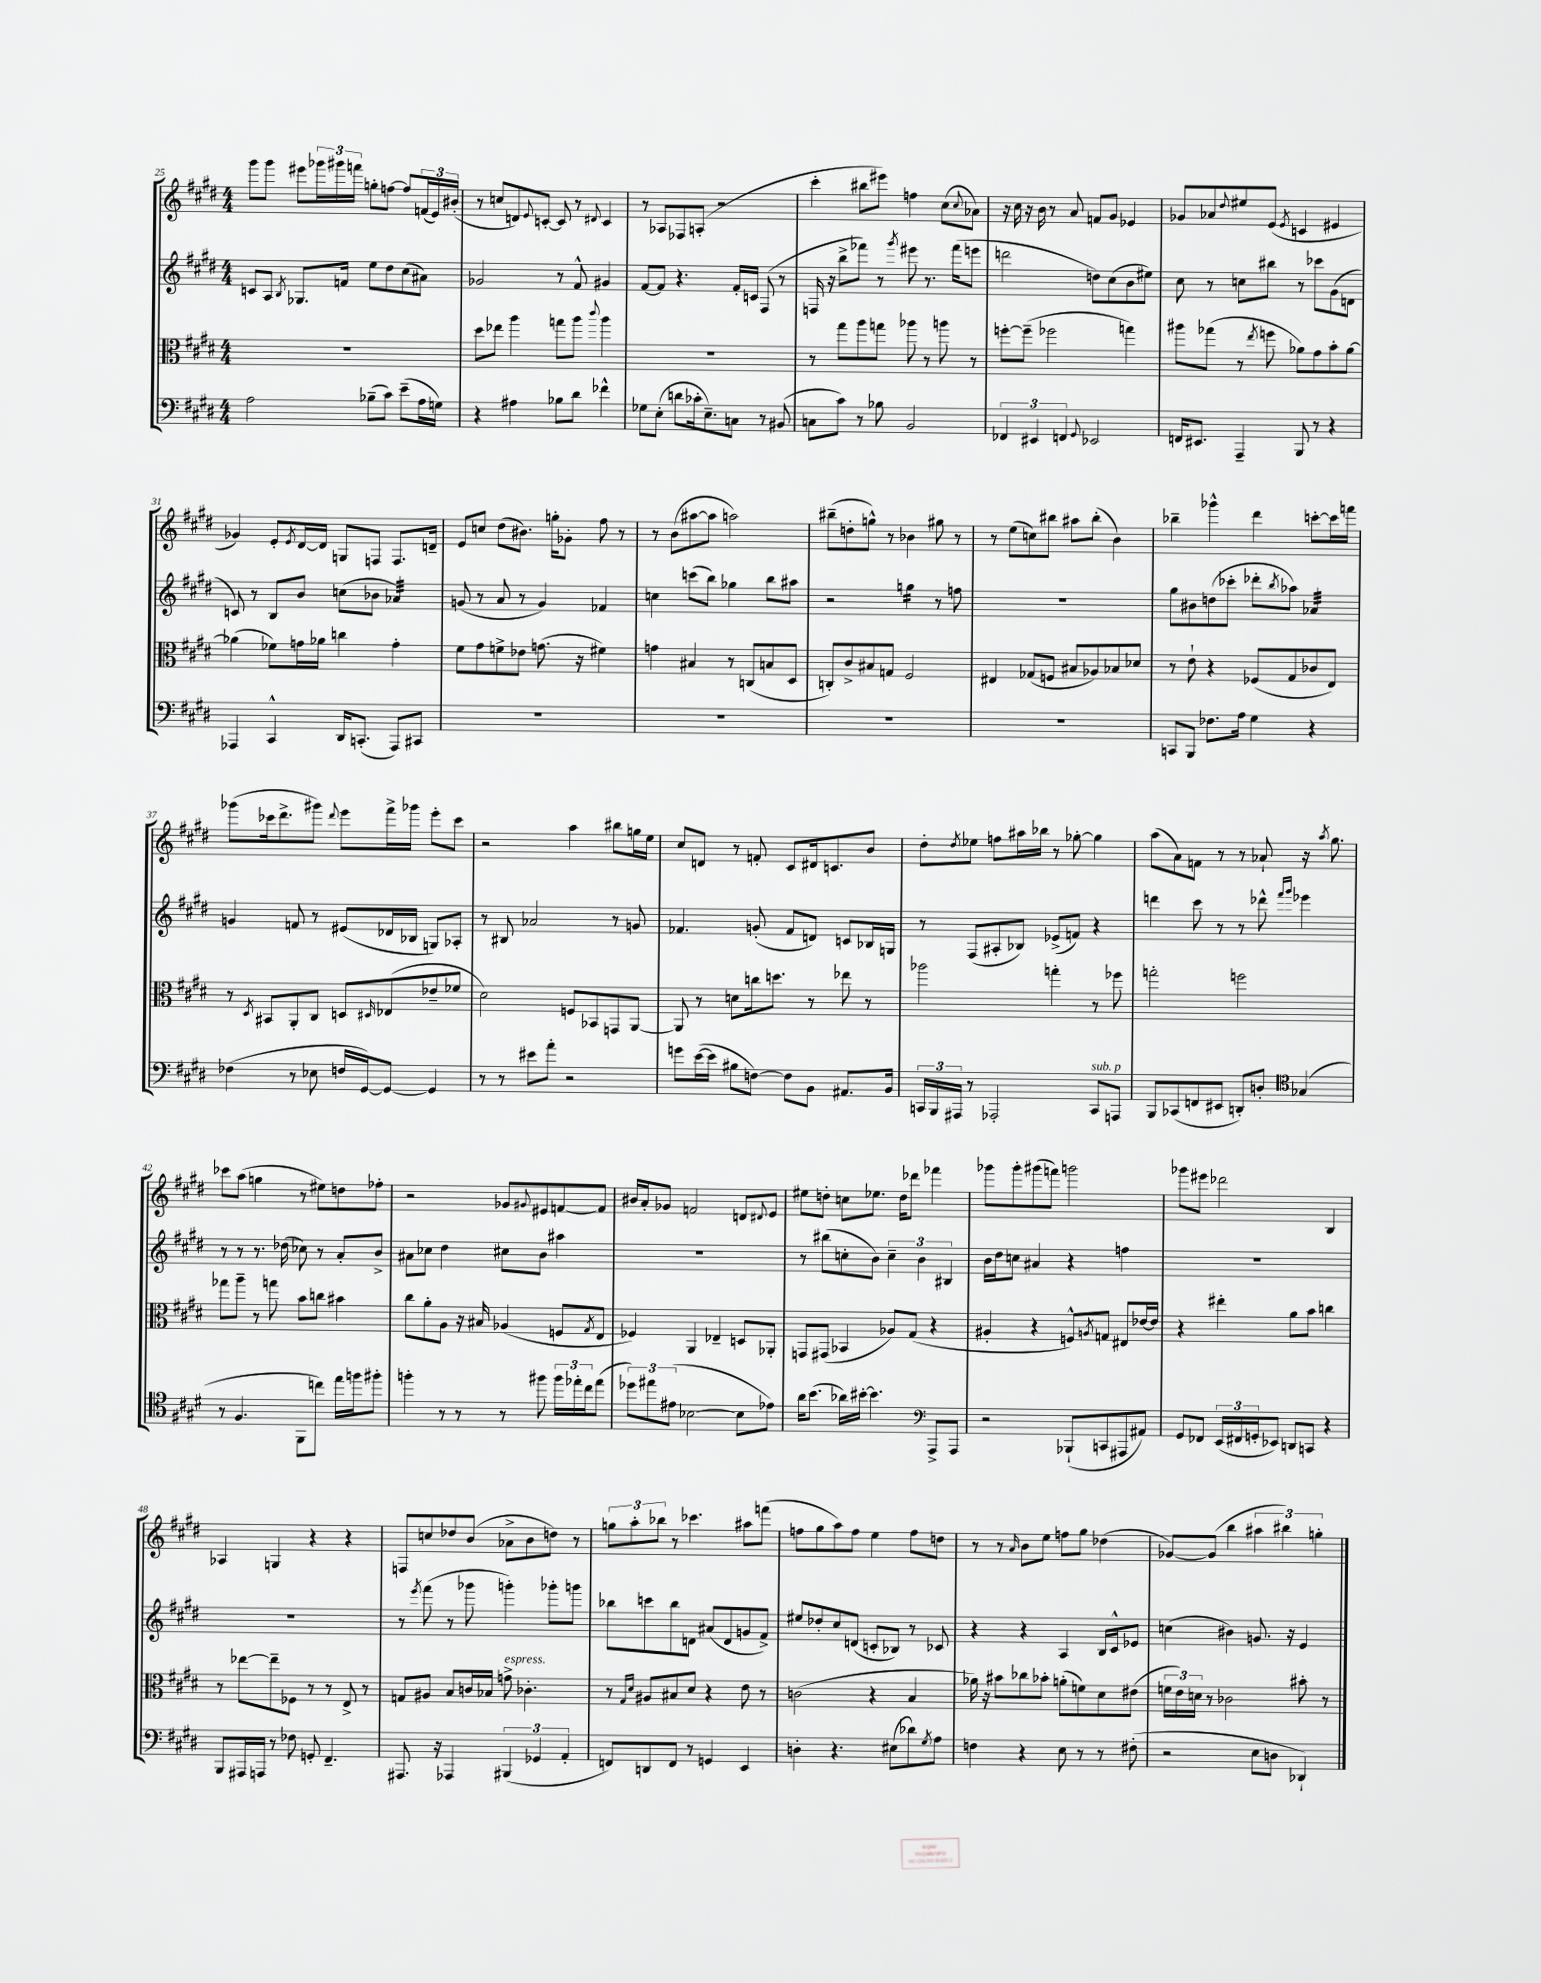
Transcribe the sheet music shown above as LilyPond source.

<<
\new StaffGroup <<
\new Staff = "s0" {
    \clef treble \key e \major \numericTimeSignature \time 4/4
    gis'''8 gis'''8 eis'''8 \tuplet 3/2 { ges'''16 gis'''16 f'''16 } g''8-. f''8~ f''8 \tuplet 3/2 { f'16( e'16) bis'16-.( } |
    r8 c''8 d'8) \appoggiatura { e'8 } c'8~-. c'8 r8 \appoggiatura { dis'8 } c'4 |
    r8 aes8 fes8 a8-.( r2 |
    cis'''4-. bis''8 eis'''8) f''4 cis''8( \appoggiatura { cis''8 } aes'8) |
    r16 cis''16 r16 b'16 r8 a'8 f'8 gis'8 ees'4 |
    ges'8 aes'8 \appoggiatura { dis''8 } eis''8 e'8( \acciaccatura { e'8 } c'4 eis'4 |
    ges'4) e'8-. \acciaccatura { e'8 } dis'16~ dis'16 g8 f8 f8. d'16-- |
    e'8 c''8 dis''8( bis'8.) g''16-. ges'8-. fis''8 r8 |
    r8 b'8( ais''8~ ais''8 a''2) |
    bis''8--( d''8-. g''8-^) r8 bes'4 gis''8 r8 |
    r8 e''8( c''8) bis''8 ais''8 bis''8-.( b'4) |
    bes''4-- ges'''4-^ dis'''4 c'''8~-. c'''16 f'''16 |
    ges'''8( ces'''16 dis'''8.-> gis'''8) \appoggiatura { dis'''8 } e'''8 fis'''16-> ges'''16 e'''8-. ces'''8 |
    r2 a''4 bis''8 g''16 e''16 |
    cis''8 d'8 r8 f'8-. cis'8 dis'16 c'8. b'8 |
    dis''8-. \acciaccatura { dis''8 } ees''8 f''8 ais''16 bes''16 r8 ges''8~-. ges''4 |
    a''8( a'8) f'8 r8 r8 aes'8-! r16 \acciaccatura { a''8 } gis''8. |
    ces'''8 a''8( g''4 r8 eis''8) d''8 fes''8-. |
    r2 ges'8 \appoggiatura { gis'8 } eis'8 f'8~ f'8 |
    bis'16 a'16-. ges'8 f'2 d'8 \appoggiatura { dis'8 } e'8 |
    eis''8 d''8-. c''8 ees''8. d''16 des'''8 fes'''4 |
    ges'''8 ges'''8-. gis'''8( f'''8) g'''2 |
    ges'''8 eis'''8 des'''2 b4 |
    aes4 g4 r4 r4 |
    f8 c''8 des''8 b'8( aes'8-> b'8 d''8) r8 |
    \tuplet 3/2 { g''8 a''8-. bes''8 } r8 ces'''4. ais''8 f'''8( |
    f''8 gis''8 a''8) f''8 e''4 f''8 d''8 |
    r8 r8 \grace { a'16 } b'8 e''8 f''8 gis''8 des''4( |
    ges'8~) ges'8( b''4 \tuplet 3/2 { ais''4 bis''4) g''4-. } \bar "|." |
}
\new Staff = "s1" {
    \clef treble \key e \major \numericTimeSignature \time 4/4
    c'8 a8 \acciaccatura { b8 } ges8. f'16 e''8 dis''8 cis''8( ais'8) |
    ges'2 r8 fis'8-^ gis'4 |
    fis'8~ fis'8 r4. fis'16-. c'16 fis8( r8 |
    f16 r16 b''8-> fes'''8) r8 \acciaccatura { gis'''8 } eis'''8 r8. fes'''16( e'''8 |
    d'''2 d''8) cis''8( b'8 eis''8) |
    cis''8 r8 c''8 bis''8 r8 ces'''8 gis'8( d'8 |
    c'8) r8 b8 b'8 c''8( bes'8 aes'4:32) |
    g'8( r8 a'8 r8 g'4) fes'4 |
    c''4 c'''8( b''8) ges''4 b''8 ais''8 |
    r2 g''4:16 r8 f''8 |
    R1 |
    gis''8 bis'8 d''8( ces'''8-. des'''8-. \acciaccatura { b''8 } aes''8) aes'4:32 |
    g'4 f'8 r8 eis'8( des'16 bes16 g8) aes8-. |
    r8 bis8 aes'2 r8 g'8 |
    fes'4. g'8-.( fes'8 d'8) c'8 bes16 g16 |
    r8 fis8( ais8-. bes8) ees'8->( f'8) r4 |
    d'''4 cis'''8 r8 r8 des'''8-^ \grace { fis'''16 gis'''16 } ees'''4 |
    r8 r8 r8. des''16( ces''8) r8 a'8-. b'8-> |
    ais'8 ces''8 dis''4 cis''8 b'8 ais''4 |
    R1 |
    r8 bis''8( c''8-. b'8) \tuplet 3/2 { c''4-- b'4 bis4 } |
    b'16 dis''16 c''8 ais'4 r4 f''4 |
    R1 |
    R1 |
    r8 \acciaccatura { e'''8 } fis'''8( r8 ges'''8 g'''4-.) ges'''8-. g'''8 |
    bes''8 c'''8 bes''8 d'8 ais'8( d'8 g'8 fis'8->) |
    eis''8 des''8-. cis''8 d'8( c'8-. bes8) r8 ces'8 |
    r4 r4 a4 b16 cis'16-^ ees'8 |
    c''4( bis'4) g'8. r16 e'4 \bar "|." |
}
\new Staff = "s2" {
    \clef alto \key e \major \numericTimeSignature \time 4/4
    R1 |
    dis''8 ees''8 a''4 g''8 a''8 \appoggiatura { cis'''8 } a''4 |
    R1 |
    r8 gis''8 a''8 g''8 aes''8 r8 a''8 r8 |
    f''8~-. f''8--( fes''2 g''4) |
    ais''8 ges''8( r8 \acciaccatura { e''8 } f''8 aes'8) gis'8 b'8-. aes'8~ |
    aes'4( fes'8) g'16 aes'16 c''4 g'4-. |
    fis'8 gis'8 f'8-> ees'8 g'8.( r16 fis'4) |
    g'4 bis4 r8 c8( b8 dis8 |
    c8-.) cis'8-> bis8 g8 fis2 |
    eis4 ges8( f8 bis8 aes8) bes8 des'8 |
    r8 e'8-! r4 fes8( gis8 ces'8 e8) |
    r8 \acciaccatura { dis8 } bis,8 a,8-. cis8 d8 \grace { dis16 } ees8( ees'8-- fes'8 |
    dis'2) f8 bes,8 g,8 a,8~ |
    a,8 r8 d'8 c''16 d''8. r8 ees''8 r8 |
    aes''2 g''4-. r8 fes''8 |
    g''2-. f''2 |
    ges''8 a''8-- r8 g''8 b'8 c''8 bis'4 |
    cis''8 a'8-. a8 r16 bis16 aes4( f8 \acciaccatura { gis8 } e8 |
    fes4) a,4 ees4-- d8 aes,8-. |
    g,8 gis,8( bes,4 aes8) gis8( r4 |
    ais4-. r4 f8-^) \acciaccatura { a8 } g8 eis8 ees'16~ ees'16 |
    r4 eis''4-. a'8 b'8 c''4 |
    r8 ees''8~ ees''8-- fes8 r8 r8 e8-> r8 |
    g8 ais8 b8 c'16 bes16 g'8->^\markup { \italic "espress." } ces'4.-. |
    r8 \grace { gis16 dis'16 } ais8 bis8 dis'8 r4 e'8 r8 |
    c'2( r4 b4 |
    aes'16) r16 bis'8 ces''8 bes'8-. a'8-.( f'8) dis'8 eis'8( |
    \tuplet 3/2 { f'16 e'16) d'16 } r8 ces'2 bis'8-. r8 \bar "|." |
}
\new Staff = "s3" {
    \clef bass \key e \major \numericTimeSignature \time 4/4
    a2 bes8--( cis'8) e'8--( a16 g16) |
    r4 ais4 bes8 dis'8 fes'4-^ |
    ges8 e8-.( d'8 ces'16-. e8.--) c8 r8 bis,8( |
    c8 cis'8) r8 bes8 b,2 |
    \tuplet 3/2 { fes,4 eis,4 f,4 } \appoggiatura { gis,8 } ees,2 |
    f,16 eis,8. a,,4-- b,,8 r8 r4 |
    aes,,4 cis,4-^ dis,16 c,8.-.( aes,,8) cis,8 |
    R1 |
    R1 |
    R1 |
    R1 |
    c,8 b,,8 fes8. a16 gis4 r4 |
    fes4( r8 ees8 f16 gis,16~) gis,8~ gis,4 |
    r8 r8 eis'8 a'8-. r2 |
    g'8 e'16~( e'16 bis8 f8~) f8 b,8 ais,8. b,16 |
    \tuplet 3/2 { c,16 b,,16 ais,,16 } r8 aes,,2-. c,8^\markup { \italic "sub. p" } a,,8 |
    b,,8 ces,8( f,8 eis,8 d,8-.) d8-. \clef tenor ges4( |
    r8 fis4. fis,8 c''8) e''16 f''16 fis''8-. |
    f''4-. r8 r8 r8 fis''8 \tuplet 3/2 { fis''16 ees''16-. cis''16 } ees''8( |
    \tuplet 3/2 { des''8) eis''8 eis'8( } bes2~ bes8 ees'8) |
    a'16 b'8.( aes'16) bis'16~-. bis'4. \clef bass a,,8-> a,,8 |
    r2 bes,,8-!( c,8 ais,,8 ais,8) |
    gis,8 fes,8 \tuplet 3/2 { e,16( fis,16 g,16-. } ees,8) d,8 c,8 r4 |
    b,,8 ais,,16 a,,16 r8 fes8 g,8-. fis,4.-- |
    ais,,8. r16 aes,,4 \tuplet 3/2 { bis,,4( ges,4 a,4-. } |
    f,8) d,8 f,8 r8 g,4 e,4 |
    d4-. r4. eis8( des'8) \acciaccatura { gis8 } a8 |
    f4 r4 e8 r8 r8 fis8-.( |
    r2 e8 d8 des,4-!) \bar "|." |
}
>>
>>
\layout { \context { \Score currentBarNumber = #25 } }
